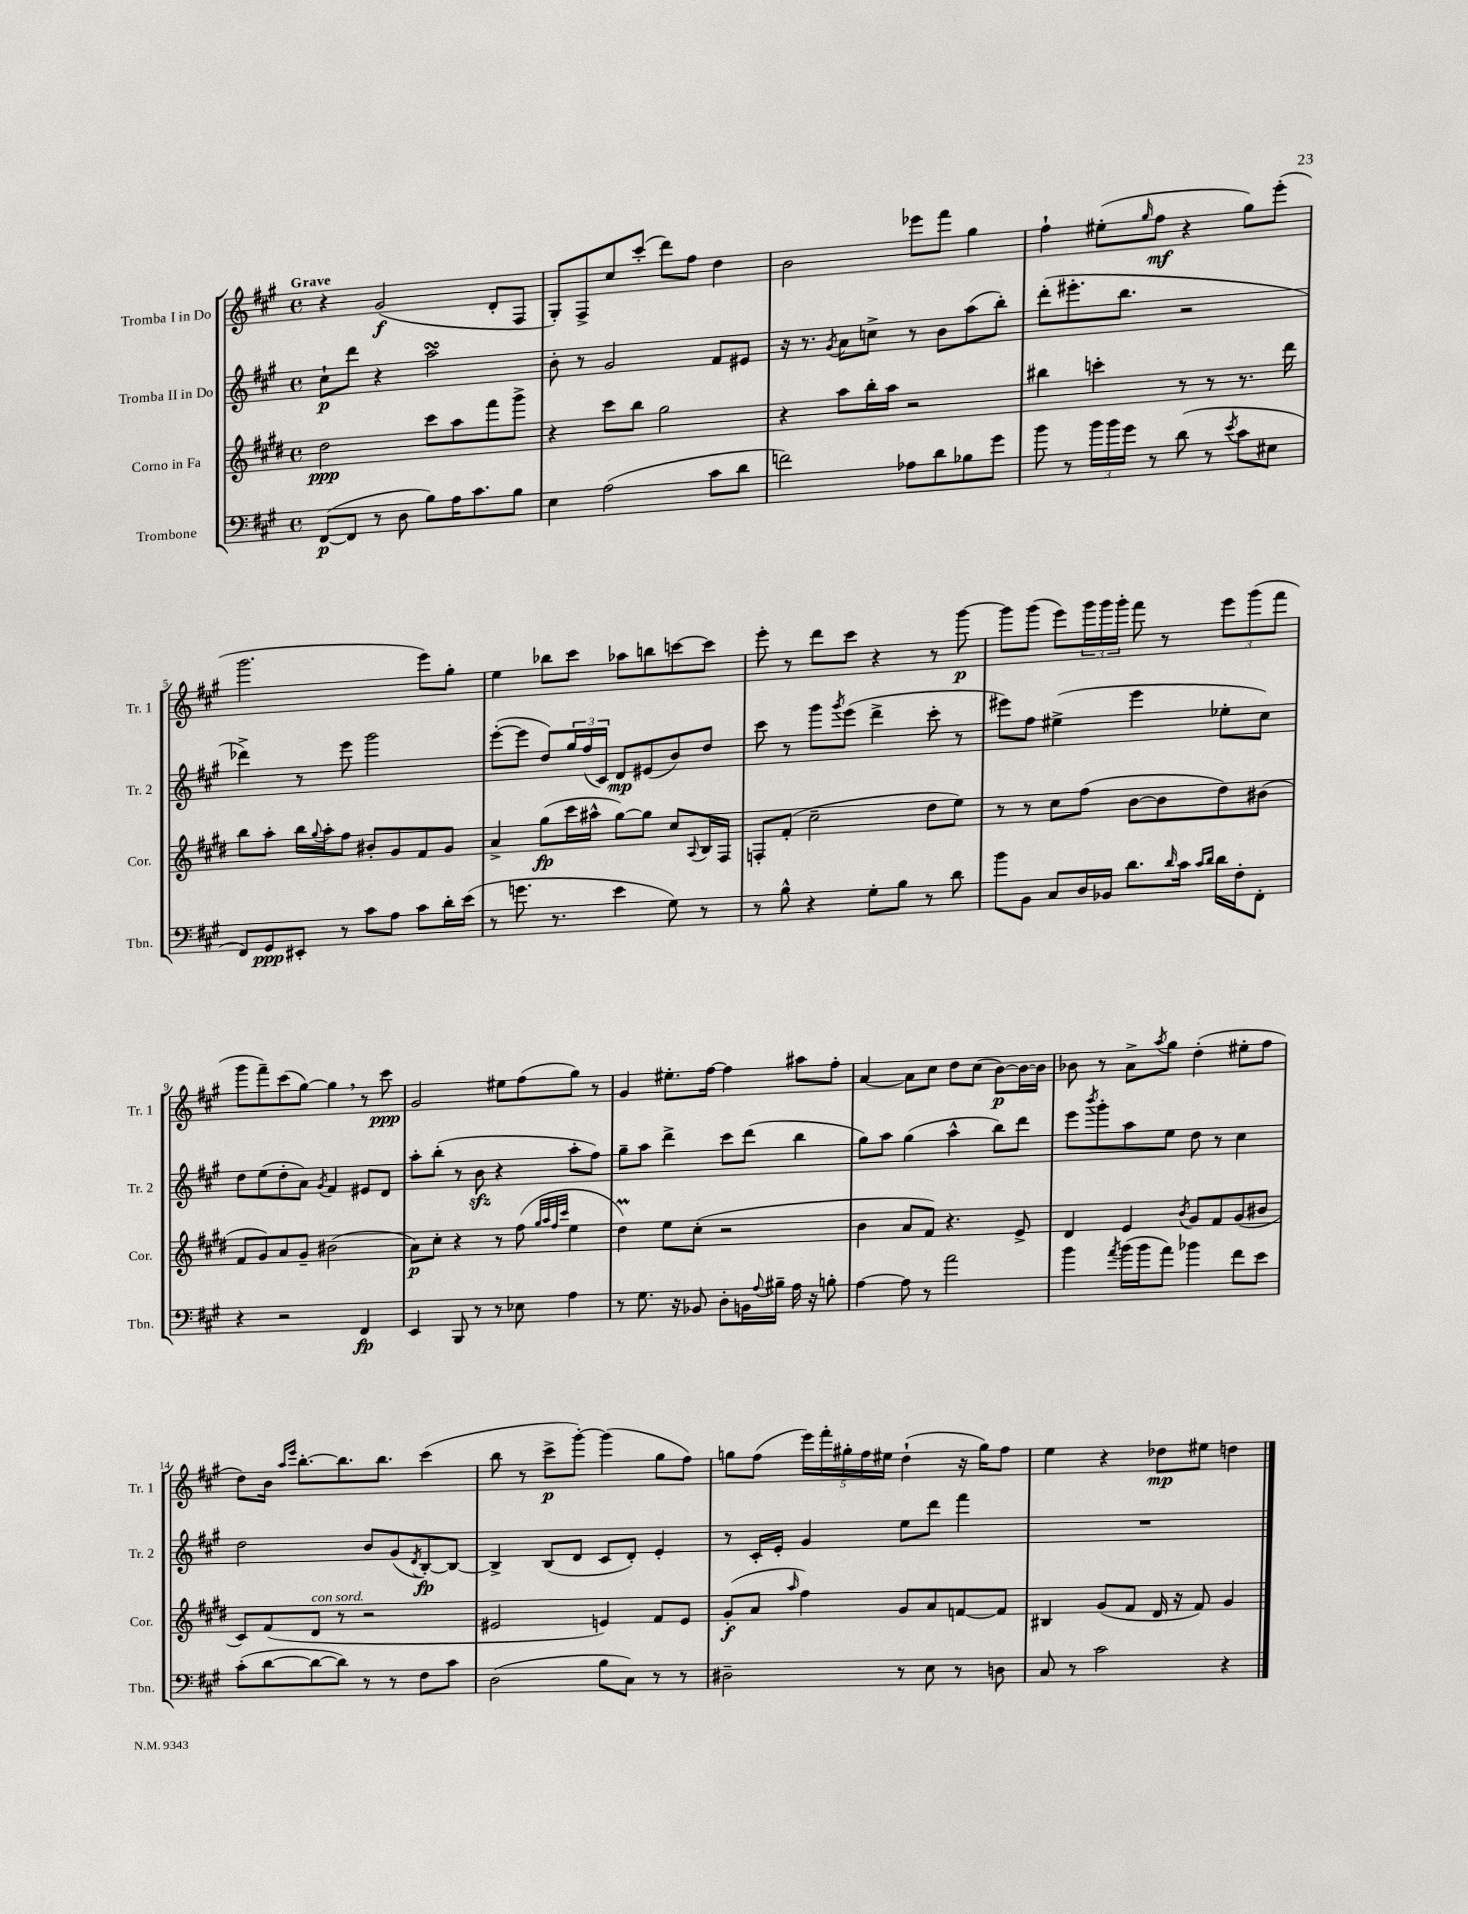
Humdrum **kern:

**kern	**dynam	**kern	**dynam	**kern	**dynam	**kern	**dynam
*part4	*part4	*part3	*part3	*part2	*part2	*part1	*part1
*staff4	*staff4	*staff3	*staff3	*staff2	*staff2	*staff1	*staff1
*I"Trombone	*	*I"Corno in Fa	*	*I"Tromba II in Do	*	*I"Tromba I in Do	*
*I'Tbn.	*	*I'Cor.	*	*I'Tr. 2	*	*I'Tr. 1	*
*clefF4	*	*clefG2	*	*clefG2	*	*clefG2	*
*k[f#c#g#]	*	*k[f#c#g#d#]	*	*k[f#c#g#]	*	*k[f#c#g#]	*
*M4/4	*	*M4/4	*	*M4/4	*	*M4/4	*
*met(c)	*	*met(c)	*	*met(c)	*	*met(c)	*
=1	=1	=1	=1	=1	=1	=1	=1
!	!	!	!	!	!	!LO:TX:a:B:t=Grave	!
([8FF#/L	p	2dd#\	ppp	8cc#`\L	p	4r	.
8FF#/J]	.	.	.	8ddd\J	.	.	.
8r	.	.	.	4r	.	(2g#/	f
8D\	.	.	.	.	.	.	.
8B\L)	.	8ccc#\L	.	2aasSSs\	.	.	.
16A\K	.	8aa\	.	.	.	.	.
8.c#\	.	.	.	.	.	.	.
.	.	8fff#\	.	.	.	8d'/L	.
8B\J	.	8ggg#^\J	.	.	.	8F#/J	.
=2	=2	=2	=2	=2	=2	=2	=2
4E\	.	4r	.	8b'\	.	8G#'/L)	.
.	.	.	.	8r	.	8F#^/	.
(2A\	.	8ccc#\L	.	2g#/	.	8cc#/	.
.	.	8bb\J	.	.	.	(8ccc#'/J	.
.	.	2gg#\	.	.	.	8ddd\L)	.
.	.	.	.	.	.	8ff#\J	.
8c#\L	.	.	.	8f#/L	.	4dd\	.
8d\J	.	.	.	8e#X/J	.	.	.
=3	=3	=3	=3	=3	=3	=3	=3
2fn\)	.	4r	.	16r	.	2b\	.
.	.	.	.	8.r	.	.	.
.	.	.	.	8qg#/	.	.	.
.	.	8aa\L	.	8a\L	.	.	.
.	.	16bb'\L	.	8ccn^\J	.	.	.
.	.	16aa\JJ	.	.	.	.	.
8A-X\L	.	2r	.	8r	.	8eee-X\L	.
8d\	.	.	.	8b\L	.	8fff#\J	.
8B-X\	.	.	.	(8aa\	.	4gg#\	.
8g#\J	.	.	.	8bb'\J)	.	.	.
=4	=4	=4	=4	=4	=4	=4	=4
8b\	.	4bb#X\	.	(8ddd'\L	.	4ff#`\	.
8r	.	.	.	8.eee#X'\	.	.	.
24b\LL	.	4cccn'\	.	.	.	(8ee#X'\L	.
24b\	.	.	.	.	.	.	.
.	.	.	.	8.bb\J	.	.	.
24g#\JJ	.	.	.	.	.	.	.
.	.	.	.	.	.	16qqgg#/	.
8r	.	.	.	.	.	8ff#\J	mf
(8d\	.	8r	.	2r	.	4r	.
8r	.	8r	.	.	.	.	.
8qe/	.	.	.	.	.	.	.
8c#\L	.	8.r	.	.	.	8gg#\L)	.
8E#X\J	.	.	.	.	.	(8eee'\J	.
.	.	16ddd#\	.	.	.	.	.
!!LO:LB:g=z
=5	=5	=5	=5	=5	=5	=5	=5
8FF#/L)	.	8bb\L	.	4ddd-X^\)	.	2.ggg#\	.
8GG#/	ppp	8aa'\J	.	.	.	.	.
8EE#X'/J	.	16bb\LL	.	8r	.	.	.
.	.	8qqgg#/	.	.	.	.	.
.	.	16aa'\J	.	.	.	.	.
8r	.	8ff#\J	.	8eee\	.	.	.
8c#\L	.	8b#X'/L	.	2ggg#\	.	.	.
8A\J	.	8g#/	.	.	.	.	.
8c#\L	.	8f#/	.	.	.	8eee\L)	.
16d'\L	.	8g#/J	.	.	.	8gg#'\J	.
(16e\JJ	.	.	.	.	.	.	.
=6	=6	=6	=6	=6	=6	=6	=6
8r	.	4a^/	.	([8eee'\L	.	4ee\	.
8.gn\	.	.	.	8eee\J]	.	.	.
.	.	(8gg#\L	fp	8dd/L)	.	8bb-X\L	.
8.r	.	.	.	.	.	.	.
.	.	16ccc#\L	.	24gg#/L	.	8ccc#\J	.
.	.	.	.	(24ff#/	.	.	.
.	.	16aa#X^^\JJ	.	.	.	.	.
.	.	.	.	24c#/JJ)	.	.	.
4e\	.	[8gg#\L)	.	8d/L	mp	8aa-X\L	.
.	.	8gg#\J]	.	(8e#X/	.	8bbn\	.
8G#\)	.	8cc#/L	.	8b/)	.	[8cccn\	.
.	.	8qqA/	.	.	.	.	.
8r	.	16B/L	.	8dd/J	.	8ccc\J]	.
.	.	16F#/JJ	.	.	.	.	.
=7	=7	=7	=7	=7	=7	=7	=7
8r	.	8Fn'/L	.	8ccc#\	.	8eee'\	.
8B^^\	.	(8f#'/J	.	8r	.	8r	.
4r	.	2cc#~\	.	8ggg#\L	.	8ddd\L	.
.	.	.	.	8qggg#/	.	.	.
.	.	.	.	(8eee\J	.	8ccc#\J	.
8G#'\L	.	.	.	4ddd^\	.	4r	.
8B\J	.	.	.	.	.	.	.
8r	.	8dd#\L	.	8ccc#'\	.	8r	.
8d\	.	8ee\J)	.	8r	.	[8ggg#\	p
=8	=8	=8	=8	=8	=8	=8	=8
8b\L	.	8r	.	8eee#X\L)	.	8ggg#\L]	.
8BB\J	.	8r	.	8ff#\J	.	(8ggg#\J	.
8C#/L	.	8cc#\L	.	(4ee#X^\	.	8eee\L)	.
16D/L	.	(8ff#\J	.	.	.	24ggg#\L	.
.	.	.	.	.	.	24ggg#\	.
16BB-X/JJ	.	.	.	.	.	.	.
.	.	.	.	.	.	24ggg#'\JJ	.
8.d\L	.	[8b\L	.	4eee#\	.	8fff#\	.
.	.	8b\]	.	.	.	8r	.
16qqd/	.	.	.	.	.	.	.
16c#\Jk	.	.	.	.	.	.	.
16qqc#/LL	.	.	.	.	.	.	.
16qqd/JJ	.	.	.	.	.	.	.
16d\LL	.	8dd#\)	.	8ee-X'\L	.	12eee\L	.
16F#'\J	.	.	.	.	.	.	.
.	.	.	.	.	.	(12ggg#\	.
8FF#'\J	.	(8b#X\J	.	8cc#\J)	.	.	.
.	.	.	.	.	.	12fff#\J	.
!!LO:LB:g=z
=9	=9	=9	=9	=9	=9	=9	=9
4r	.	8f#/L	.	8dd\L	.	8ggg#\L	.
.	.	8g#/)	.	(8ee\	.	8fff#~\)	.
2r	.	8a/	.	8dd'\	.	(8ccc#\	.
.	.	8g#~/J	.	8a\J)	.	[8gg#\J)	.
.	.	.	.	8qg#/	.	.	.
.	.	(2b#X\	.	4f#/	.	4gg#,\]	.
4FF#/	fp	.	.	8e#X/L	.	8r	.
.	.	.	.	8d/J	.	8ccc#\	ppp
=10	=10	=10	=10	=10	=10	=10	=10
4EE/	.	8a\L)	p	8aa'\L	.	2g#/	.
.	.	8cc#'\J	.	(8bb'\J	.	.	.
8BBB/	.	4r	.	8r	.	.	.
8r	.	.	.	8bzz\	.	.	.
8r	.	8r	.	4r	.	8ee#X\L	.
8E-X\	.	(8ff#\	.	.	.	(8ff#\	.
.	.	32qqgg#/LLL	.	.	.	.	.
.	.	32qqaa/	.	.	.	.	.
.	.	32qqff#/	.	.	.	.	.
.	.	32qqccc#/JJJ	.	.	.	.	.
4A\	.	4ee\	.	8aa'\L	.	8gg#\J)	.
.	.	.	.	8ff#\J)	.	8r	.
=11	=11	=11	=11	=11	=11	=11	=11
8r	.	4dd#m\)	.	8gg#~\L	.	4g#/	.
8.G#\	.	.	.	8aa\J	.	.	.
.	.	8ee\L	.	4ddd^\	.	8.ee#X'\L	.
16r	.	.	.	.	.	.	.
8BB-X/	.	(8cc#'\J	.	.	.	.	.
.	.	.	.	.	.	[16ff#\Jk	.
8D'\L	.	2r	.	8ccc#\L	.	4ff#\]	.
16BBn\L	.	.	.	(8ddd\J	.	.	.
8qqA/	.	.	.	.	.	.	.
16B#X~\JJ	.	.	.	.	.	.	.
16A\	.	.	.	4bb\	.	8aa#X\L	.
16r	.	.	.	.	.	.	.
8Bn'\	.	.	.	.	.	8ff#'\J	.
=12	=12	=12	=12	=12	=12	=12	=12
[4A\	.	4b\	.	8gg#\L)	.	[4a/	.
.	.	.	.	8aa\J	.	.	.
8A\]	.	8a/L	.	(4gg#\	.	8a\L]	.
8r	.	8f#/J)	.	.	.	8cc#\J	.
2a\	.	4.r	.	4aa^^\	.	8dd\L	.
.	.	.	.	.	.	(8cc#\J	.
.	.	.	.	8bb\L)	.	[8b\L)	p
.	.	8e^/	.	8ddd\J	.	16b\L_	.
.	.	.	.	.	.	16b\JJ]	.
=13	=13	=13	=13	=13	=13	=13	=13
4b\	.	4d#/	.	8eee\L	.	8b-X\	.
.	.	.	.	8qbbb/	.	.	.
.	.	.	.	8ggg#'\	.	8r	.
8qa/	.	.	.	.	.	.	.
(16b\LL	.	4e/	.	8aa\	.	8a^\L	.
16b\J	.	.	.	.	.	.	.
.	.	.	.	.	.	8qaa/	.
8a\J)	.	.	.	8ee\J	.	8gg#\J	.
.	.	8qb/	.	.	.	.	.
4b-X\	.	8g#/L	.	8dd\	.	(4dd'\	.
.	.	8f#/	.	8r	.	.	.
8f#\L	.	(8g#/	.	4cc#\	.	8ee#X'\L	.
8e\J	.	8b#X/J	.	.	.	8ff#\J	.
!!LO:LB:g=z
=14	=14	=14	=14	=14	=14	=14	=14
(8c#'\L	.	8c#/L)	.	2dd\	.	8dd\L)	.
[8d\	.	(8f#/	.	.	.	16b\Jk	.
.	.	.	.	.	.	16qqaa/LL	.
.	.	.	.	.	.	16qqeee/JJ	.
.	.	.	.	.	.	[8.bb'\L	.
!	!	!LO:TX:a:i:t=con sord.	!	!	!	!	!
8d\_	.	8d#/J	.	.	.	.	.
8d\J])	.	8r	.	.	.	8.bb\]	.
8r	.	2r	.	8b/L	.	.	.
.	.	.	.	.	.	8.bb\J	.
8r	.	.	.	(8g#/	.	.	.
.	.	.	.	8qd/	.	.	.
8F#\L	.	.	.	[8B'/)	fp	(4ccc#\	.
8c#\J	.	.	.	8B/J_	.	.	.
=15	=15	=15	=15	=15	=15	=15	=15
(2D\	.	2e#X/	.	4B^/]	.	8bb\	.
.	.	.	.	.	.	8r	.
.	.	.	.	(8B/L	.	8ccc#^\L	p
.	.	.	.	8d/J	.	[8ggg#'\J)	.
8B\L	.	4en/)	.	8c#/L	.	(4ggg#\]	.
8C#\J)	.	.	.	8d'/J)	.	.	.
8r	.	8f#/L	.	4e'/	.	8gg#\L	.
8r	.	8e/J	.	.	.	8ff#\J)	.
=16	=16	=16	=16	=16	=16	=16	=16
2D#X~\	.	(8g#'/L	f	8r	.	8ggn\L	.
.	.	8a/J	.	16c#'/LL	.	(8ff#\J	.
.	.	.	.	16e'/JJ	.	.	.
.	.	16qqaa/	.	.	.	.	.
.	.	4ff#\)	.	4g#/	.	20eee\LL)	.
.	.	.	.	.	.	20fff#'\	.
.	.	.	.	.	.	20gg#X'\	.
.	.	.	.	.	.	20ff#\	.
.	.	.	.	.	.	20ee#X\JJ	.
8r	.	8g#/L	.	8ee\L	.	(4dd`\	.
8E\	.	8a/	.	8ddd\J	.	.	.
8r	.	[8fn/	.	4fff#\	.	16r	.
.	.	.	.	.	.	16gg#\KL)	.
8Dn\	.	8f/J]	.	.	.	8ff#\J	.
=17	=17	=17	=17	=17	=17	=17	=17
8C#/	.	4B#X/	.	1r	.	4ee\	.
8r	.	.	.	.	.	.	.
2c#\	.	(8g#/L	.	.	.	4r	.
.	.	8f#/J	.	.	.	.	.
.	.	16d#/	.	.	.	8dd-X\L	mp
.	.	16r	.	.	.	.	.
.	.	8f#/)	.	.	.	8ee#X\J	.
4r	.	4g#/	.	.	.	4ddn\	.
==	==	==	==	==	==	==	==
*-	*-	*-	*-	*-	*-	*-	*-
